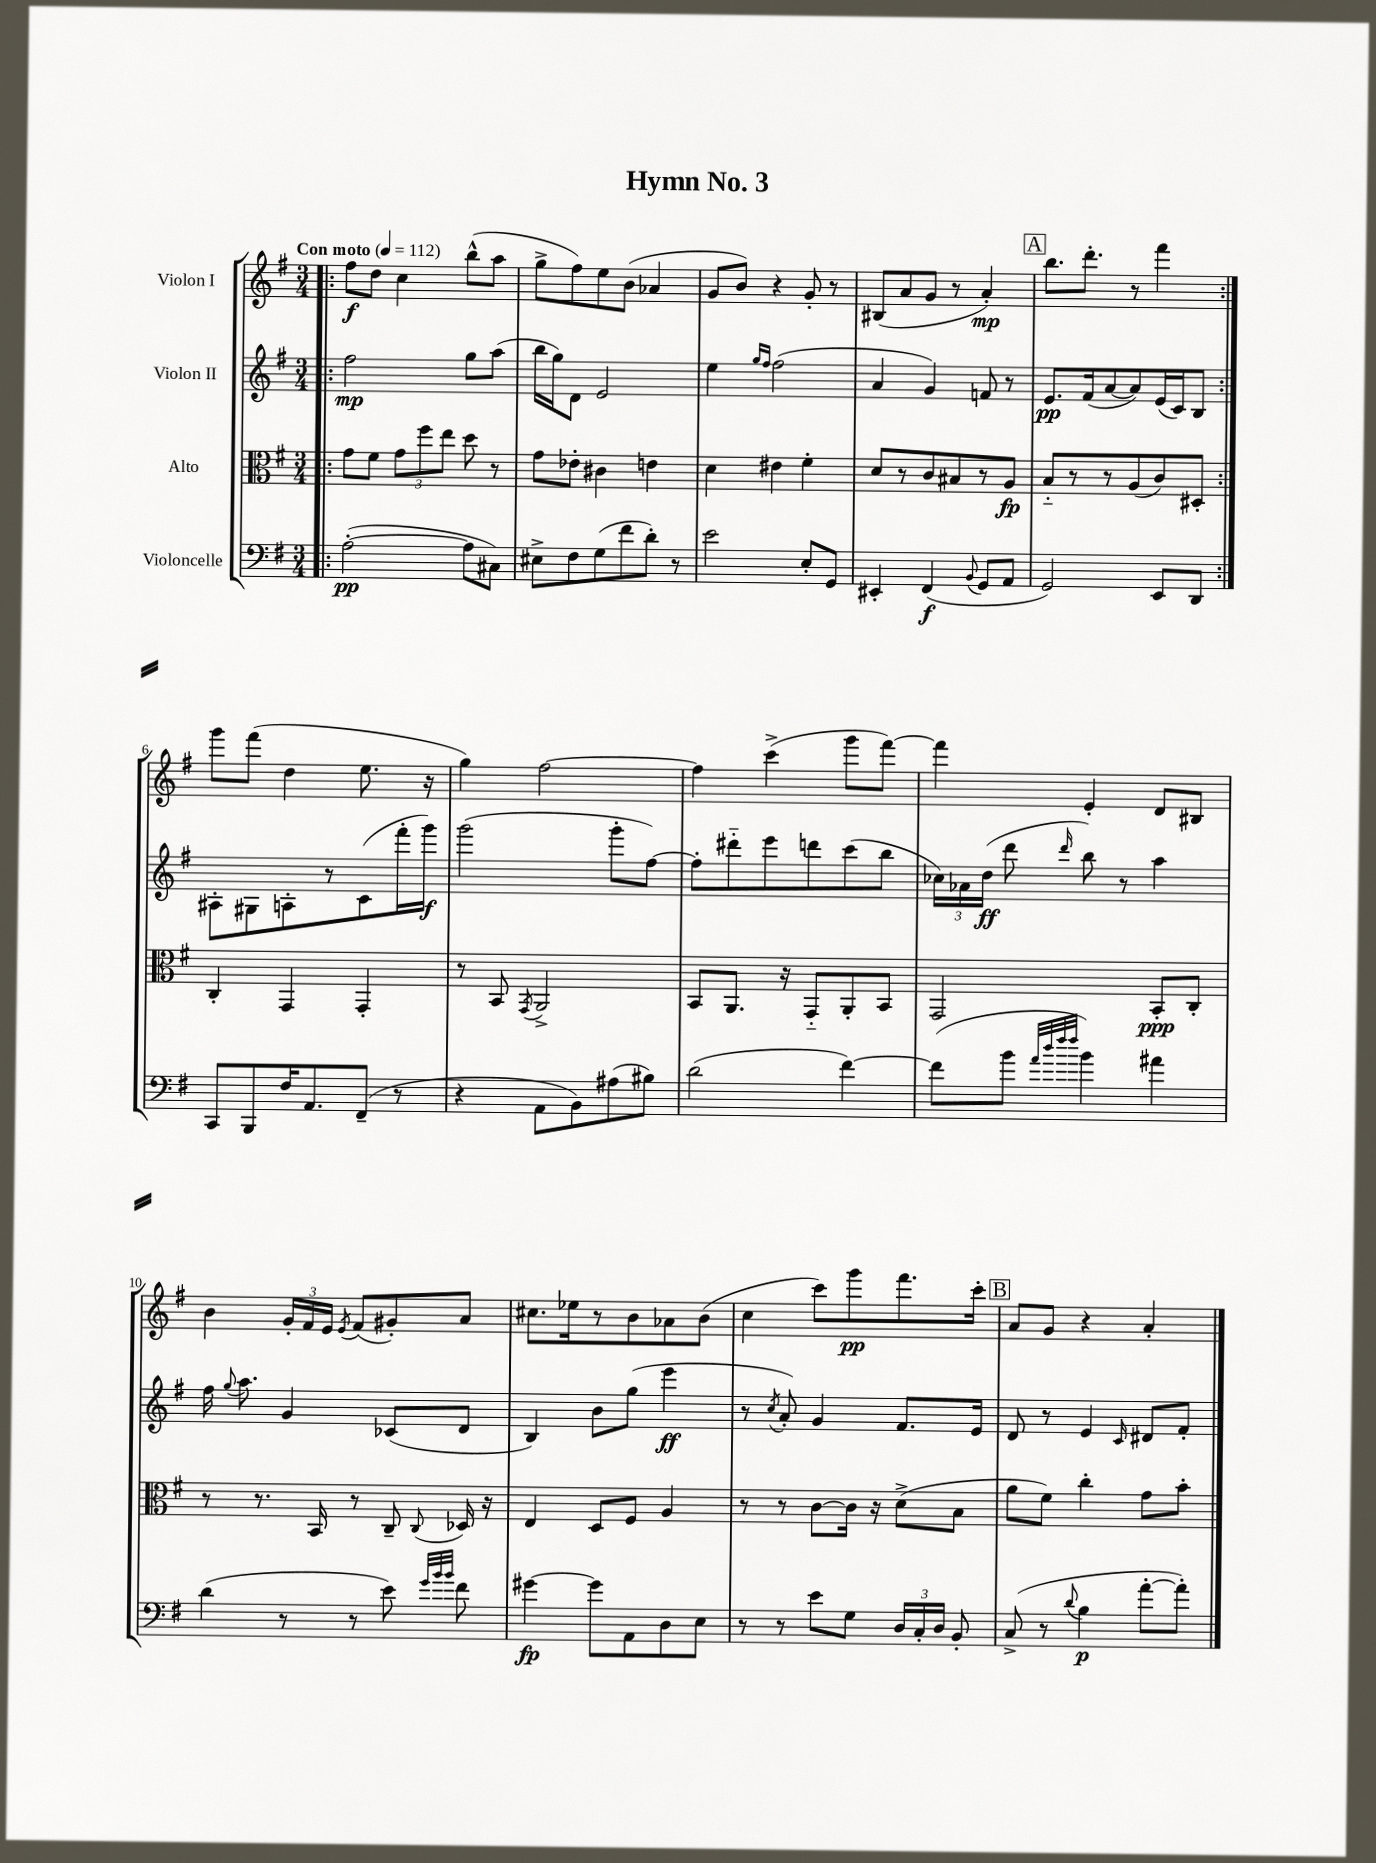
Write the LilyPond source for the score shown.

\header { title = "Hymn No. 3" }
<<
\new StaffGroup <<
\new Staff = "s0" \with { instrumentName = "Violon I" } {
    \clef treble \key g \major \numericTimeSignature \time 3/4 \tempo "Con moto" 4 = 112
    \autoBeamOff \repeat volta 2 { \bar ".|:" fis''8[\f d''8] c''4 b''8[-^( a''8] |
    g''8[-> fis''8) e''8 b'8]( aes'4 |
    g'8[ b'8]) r4 g'8-. r8 |
    bis8[( a'8 g'8] r8 a'4-.\mp) |
    \mark \markup { \box "A" } b''8.[ d'''8.]-. r8 fis'''4 | }
    g'''8[ fis'''8]( d''4 e''8. r16 |
    g''4) fis''2~ |
    fis''4 c'''4->( g'''8[ fis'''8]~) |
    fis'''4 e'4-. d'8[ bis8] |
    b'4 \tuplet 3/2 { g'16[-. fis'16 e'16] } \acciaccatura { e'8 } fis'8[( gis'8-.) a'8] |
    cis''8.[ ees''16 r8 b'8 aes'8 b'8]( |
    c''4 c'''8[) g'''8\pp fis'''8. c'''16]-. |
    \mark \markup { \box "B" } a'8[ g'8] r4 a'4-. \bar "|." |
}
\new Staff = "s1" \with { instrumentName = "Violon II" } {
    \clef treble \key g \major \numericTimeSignature \time 3/4
    \autoBeamOff \repeat volta 2 { \bar ".|:" fis''2\mp g''8[ a''8]( |
    b''16[ g''16) d'8] e'2 |
    e''4 \grace { g''16[ fis''16] } fis''2( |
    a'4 g'4) f'8 r8 |
    \mark \markup { \box "A" } e'8.[\pp fis'16( a'8~ a'8) e'16( c'16) b8] | }
    ais8[-. gis8 a8-. r8 c'8( fis'''16-. g'''16]\f) |
    g'''2( g'''8[-. fis''8]~) |
    fis''8[-. dis'''8-_ e'''8 d'''8 c'''8( b''8] |
    \tuplet 3/2 { ces''16[) aes'16 d''16]\ff( } d'''8 \grace { d'''16 } b''8) r8 a''4 |
    fis''16 \appoggiatura { g''8 } a''8. g'4 ces'8[( d'8] |
    b4) b'8[ g''8]( e'''4\ff |
    r8 \acciaccatura { c''8 } a'8-.) g'4 fis'8.[ e'16] |
    \mark \markup { \box "B" } d'8 r8 e'4 \grace { c'16 } dis'8[ fis'8]-. \bar "|." |
}
\new Staff = "s2" \with { instrumentName = "Alto" } {
    \clef alto \key g \major \numericTimeSignature \time 3/4
    \autoBeamOff \repeat volta 2 { \bar ".|:" g'8[ fis'8] \tuplet 3/2 { g'8[ fis''8 e''8] } d''8 r8 |
    g'8[ ees'8]-. cis'4 e'4 |
    d'4 eis'4 fis'4-. |
    d'8[ r8 c'8 bis8 r8 a8]\fp |
    \mark \markup { \box "A" } b8[-_ r8 r8 a8( c'8) dis8]-. | }
    c4-. g,4 g,4-. |
    r8 b,8 \acciaccatura { g,8 } a,2-> |
    b,8[ a,8.] r16 g,8[-_ a,8-. b,8] |
    g,2 b,8[-.\ppp c8]-. |
    r8 r8. b,16 r8 c8-- \appoggiatura { c8 } des16 r16 |
    e4 d8[ fis8] a4 |
    r8 r8 c'8[~ c'16] r16 d'8[->( b8] |
    \mark \markup { \box "B" } a'8[ fis'8]) c''4-. g'8[ b'8]-. \bar "|." |
}
\new Staff = "s3" \with { instrumentName = "Violoncelle" } {
    \clef bass \key g \major \numericTimeSignature \time 3/4
    \autoBeamOff \repeat volta 2 { \bar ".|:" a2~-.\pp( a8[ cis8]) |
    eis8[-> fis8 g8( fis'8 d'8]-.) r8 |
    e'2 e8[-. g,8] |
    eis,4-. fis,4\f( \appoggiatura { b,8 } g,8[ a,8] |
    \mark \markup { \box "A" } g,2) e,8[ d,8] | }
    c,8[ b,,8 fis16 a,8. fis,8]--( r8 |
    r4 a,8[ b,8) ais8( bis8]) |
    d'2( fis'4~) |
    fis'8[( b'8] \grace { a'32[ d''32 fis''32 fis''32] } b'4) ais'4 |
    d'4( r8 r8 e'8) \grace { g'32[ b'32 b'32] } fis'8 |
    gis'4~\fp gis'8[ a,8 d8 e8] |
    r8 r8 e'8[ g8] \tuplet 3/2 { d16[ c16-. d16] } b,8-. |
    \mark \markup { \box "B" } c8->( r8 \appoggiatura { d'8 } b4\p a'8[~-. a'8]-.) \bar "|." |
}
>>
>>
